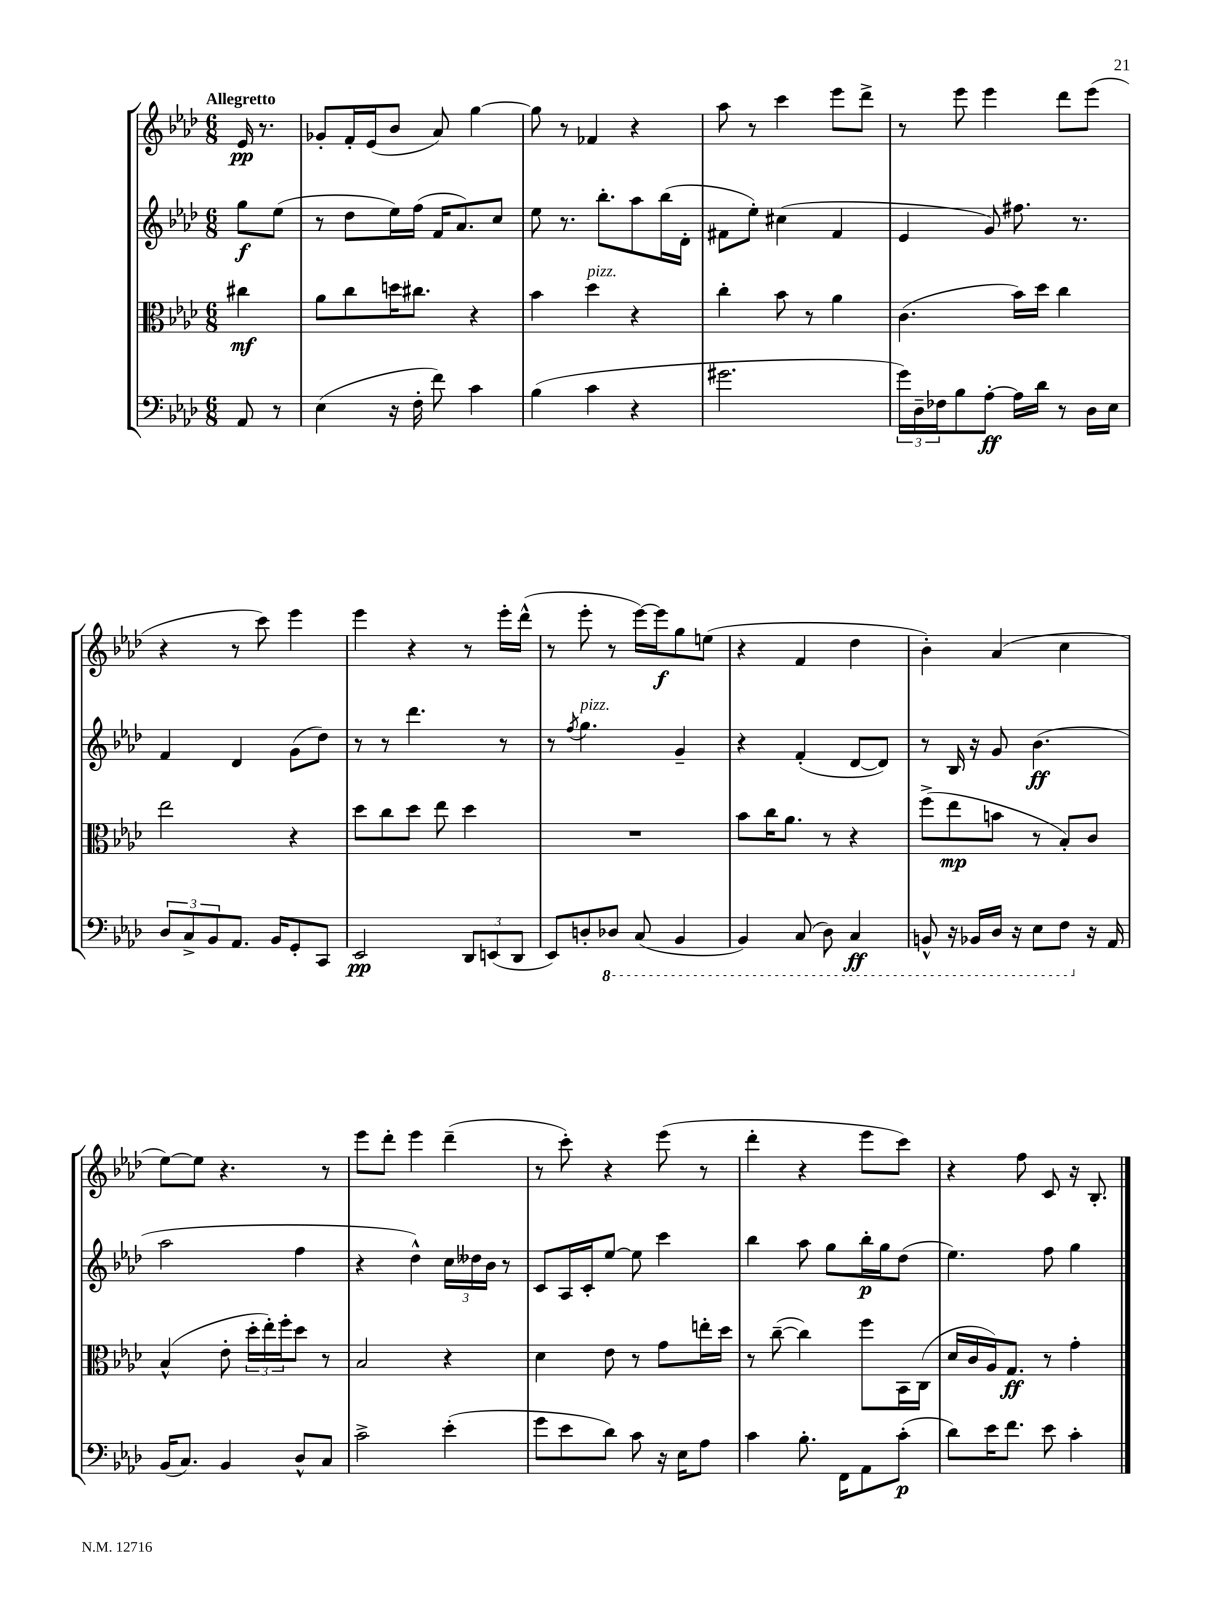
<<
\new StaffGroup <<
\new Staff = "s0" {
    \clef treble \key aes \major \numericTimeSignature \time 6/8 \partial 4 \tempo "Allegretto"
    ees'16\pp r8. |
    ges'8-. f'16-. ees'16( bes'8 aes'8) g''4~ |
    g''8 r8 fes'4 r4 |
    aes''8 r8 c'''4 ees'''8 des'''8-> |
    r8 ees'''8 ees'''4 des'''8 ees'''8( |
    r4 r8 c'''8) ees'''4 |
    ees'''4 r4 r8 ees'''16-. des'''16-^( |
    r8 ees'''8-. r8 ees'''16~) ees'''16\f g''8 e''8( |
    r4 f'4 des''4 |
    bes'4-.) aes'4( c''4 |
    ees''8~) ees''8 r4. r8 |
    ees'''8 des'''8-. ees'''4 des'''4--( |
    r8 c'''8-.) r4 ees'''8( r8 |
    des'''4-. r4 ees'''8 c'''8) |
    r4 f''8 c'8 r16 bes8.-. \bar "|." |
}
\new Staff = "s1" {
    \clef treble \key aes \major \numericTimeSignature \time 6/8 \partial 4
    g''8\f ees''8( |
    r8 des''8 ees''16) f''16( f'16 aes'8.) c''8 |
    ees''8 r8. bes''8.-. aes''8 bes''16( des'16-. |
    fis'8 ees''8-.) cis''4( fis'4 |
    ees'4 g'8) fis''8. r8. |
    f'4 des'4 g'8( des''8) |
    r8 r8 des'''4. r8 |
    r8 \acciaccatura { f''8 } g''4.^\markup { \italic "pizz." } g'4-- |
    r4 f'4-.( des'8~ des'8) |
    r8 bes16 r16 g'8 bes'4.\ff( |
    aes''2 f''4 |
    r4 des''4-^) \tuplet 3/2 { c''16 deses''16 bes'16 } r8 |
    c'8 aes16 c'16-. ees''8~ ees''8 c'''4 |
    bes''4 aes''8 g''8 bes''16-.\p g''16 des''8( |
    ees''4.) f''8 g''4 \bar "|." |
}
\new Staff = "s2" {
    \clef alto \key aes \major \numericTimeSignature \time 6/8 \partial 4
    cis''4\mf |
    aes'8 c''8 d''16 cis''8. r4 |
    bes'4 des''4^\markup { \italic "pizz." } r4 |
    c''4-. bes'8 r8 aes'4 |
    c'4.( bes'16) des''16 c''4 |
    ees''2 r4 |
    des''8 c''8 des''8 ees''8 des''4 |
    R2. |
    bes'8 c''16 aes'8. r8 r4 |
    f''8->( ees''8\mp b'8 r8 bes8-.) c'8 |
    bes4-^( ees'8-. \tuplet 3/2 { des''16-. ees''16-.) f''16-. } des''8 r8 |
    bes2 r4 |
    des'4 ees'8 r8 g'8 e''16-. des''16 |
    r8 c''8~--( c''4) f''8 bes,16 c16( |
    des'16 c'16 aes16) g8.\ff r8 g'4-. \bar "|." |
}
\new Staff = "s3" {
    \clef bass \key aes \major \numericTimeSignature \time 6/8 \partial 4
    aes,8 r8 |
    ees4( r16 f16-. f'8) c'4 |
    bes4( c'4 r4 |
    gis'2. |
    \tuplet 3/2 { g'16) des16-- fes16 } bes8 aes8~-.\ff aes16 des'16 r8 des16 ees16 |
    \tuplet 3/2 { des8 c8-> bes,8 } aes,8. bes,16 g,8-. c,8 |
    ees,2\pp \tuplet 3/2 { des,8 e,8( des,8 } |
    ees,8) d8-. \ottava #-1 des,!8 c,8( bes,,4 |
    bes,,4) c,8( des,8) c,4\ff |
    b,,8-^ r16 bes,,16 des,16 r16 ees,8 f,8 \ottava #0 r16 aes,16 |
    bes,16( c8.) bes,4 des8-^ c8 |
    c'2-> ees'4-.( |
    g'8 ees'8 des'8) c'8 r16 ees16 aes8 |
    c'4 bes8.-. f,16 aes,8 c'8-.\p( |
    des'8) ees'16 f'8. ees'8 c'4-. \bar "|." |
}
>>
>>
\layout { \context { \Score \remove "Bar_number_engraver" } }
